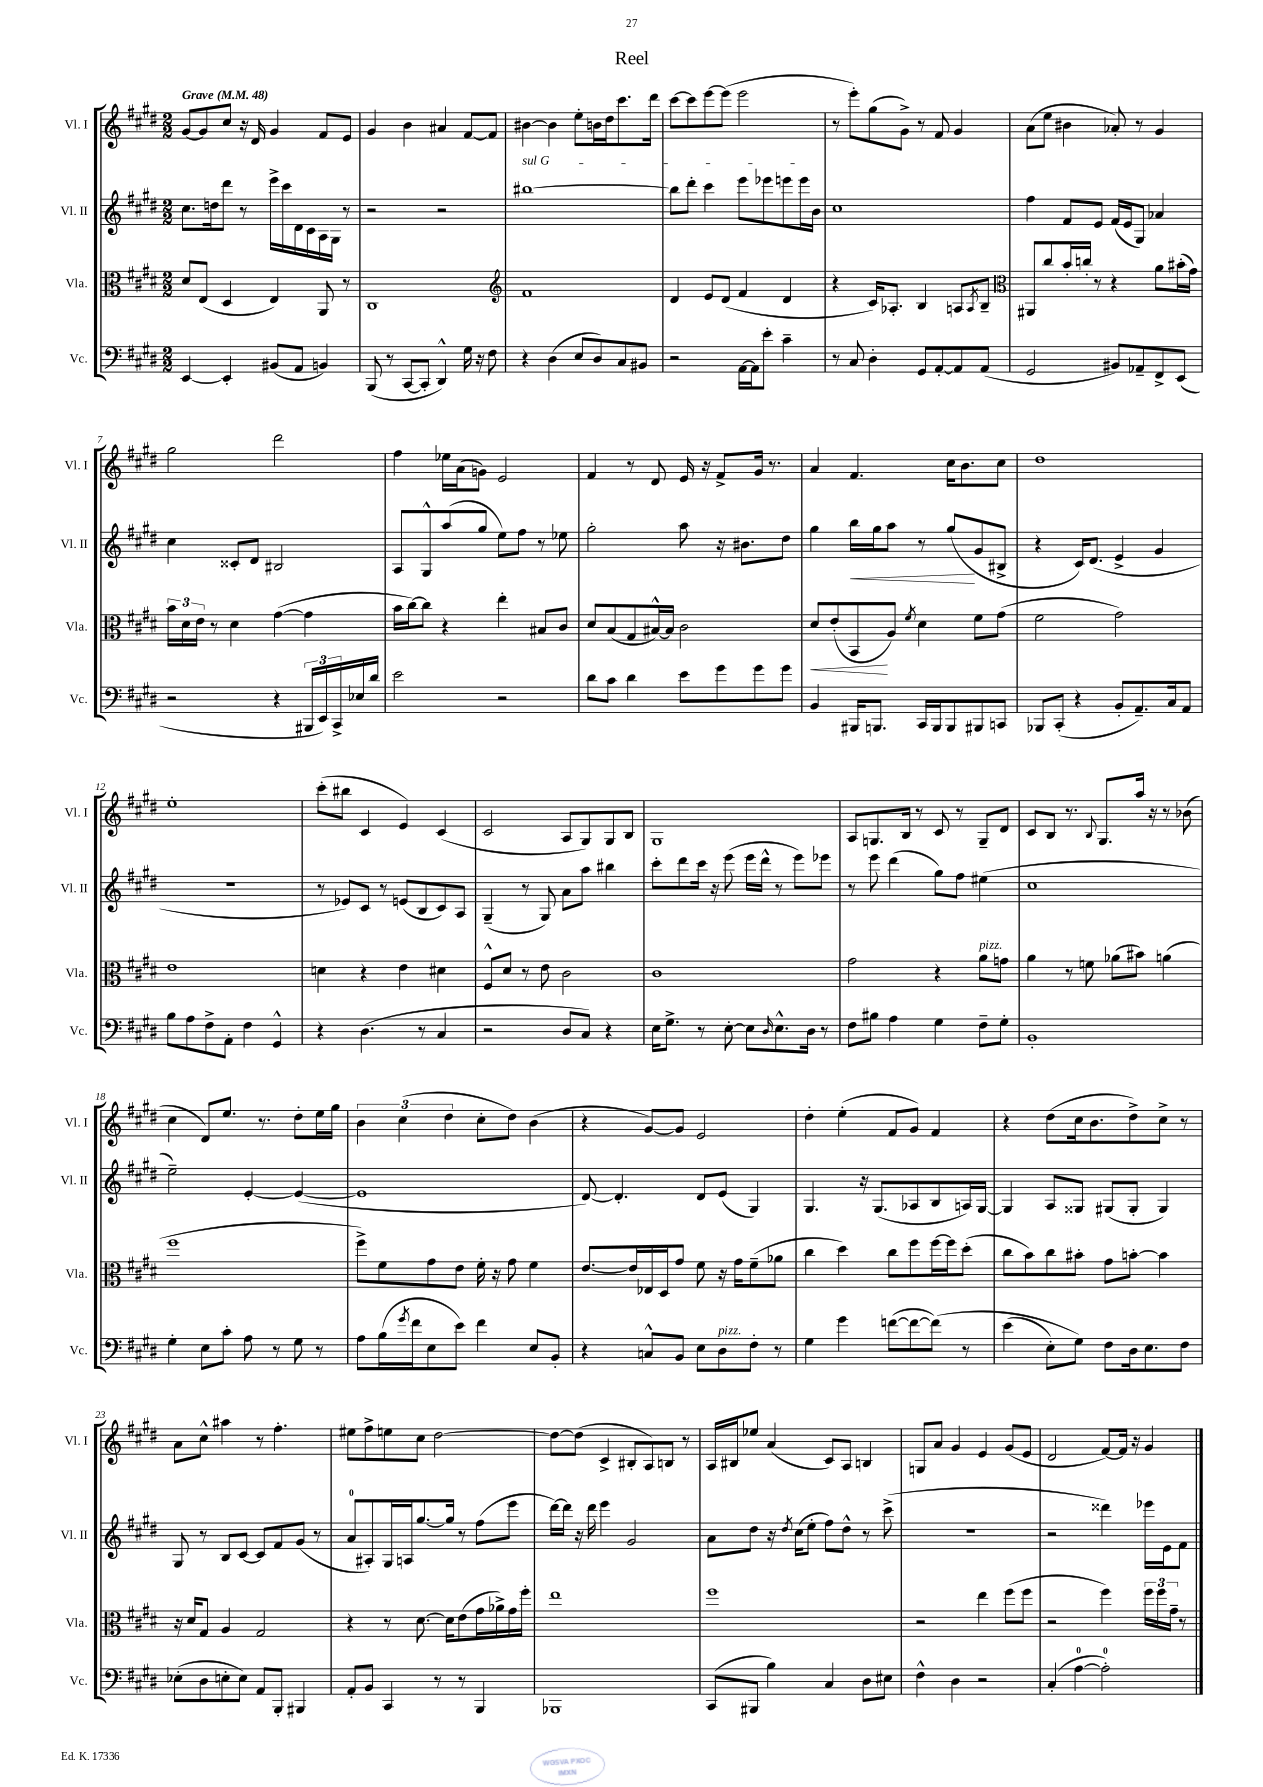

**kern	**kern	**kern	**kern
*staff4	*staff3	*staff2	*staff1
*clefF4	*clefC3	*clefG2	*clefG2
*k[f#c#g#d#]	*k[f#c#g#d#]	*k[f#c#g#d#]	*k[f#c#g#d#]
*M2/2	*M2/2	*M2/2	*M2/2
*MM48	*MM48	*MM48	*MM48
[4EE	8d#	8.cc#	[8g#
.	(8E	.	8g#]
.	.	16dd	.
4EE']	4D#	8ddd#	8cc#
.	.	8r	16r
.	.	.	16d#
(8BB#	4E)	16eee^	4g#
.	.	16ccc#	.
8AA	.	16d#	.
.	.	16c#	.
4BB)	8AA	16A	8f#
.	.	16G#	.
.	8r	8r	8e
=	=	=	=
(8BBB	1C#	2r	4g#
8r	.	.	.
[8CC#	.	.	4b
8CC#']	.	.	.
4DD#^^)	.	2r	4a#
16G#	.	.	[8f#
16r	.	.	.
8F#	.	.	8f#]
=	=	=	=
*	*clefG2	*	*
4r	1f#	[1bb#	[4b#
(4D#	.	.	4b#]
8E	.	.	8ee'
8D#)	.	.	16b
.	.	.	16dd#
8C#	.	.	8.ccc#
8BB#	.	.	.
.	.	.	16ddd#
=	=	=	=
2r	4d#	8bb#]	[8ccc#
.	.	8ddd#'	8ccc#]
.	8e	4ccc#	[8eee
.	(8d#	.	(8eee]
[16AA	4f#	8eee	2eee
16AA]	.	.	.
8e'	.	8eee-	.
4c#~	4d#	8eee	.
.	.	16eee	.
.	.	16b	.
=	=	=	=
8r	4r	1cc#	8r
8C#	.	.	8eee')
4D#'	16c#)	.	(8gg#
.	8.A-'	.	.
.	.	.	8g#^)
8GG#	4B	.	8r
[8AA'	.	.	8f#
8AA]	8A	.	4g#
.	8qA	.	.
(8AA	8B~	.	.
=	=	=	=
*	*clefC3	*	*
2GG#	8AA#	4ff#	(8a
.	8cc#	.	8ee
.	16b'	8f#	4b#
.	16cc'	.	.
.	8r	8e	.
8BB#)	4r	(16f#	8a-')
.	.	16e	.
8AA-~	.	8G#)	8r
8FF#^	8a	4a-	4g#
(8EE	(16b#'	.	.
.	16g#)	.	.
=	=	=	=
2r	24b	4cc#	2gg#
.	24d#	.	.
.	24e	.	.
.	8r	.	.
.	4d#	8c##'	.
.	.	8d#	.
4r	([4g#	2B#	2ddd#
24BBB#	4g#]	.	.
24EE)	.	.	.
24CC#^	.	.	.
16E-	.	.	.
16d#	.	.	.
=	=	=	=
2e	16b	8A	4ff#
.	[16cc#)	.	.
.	8cc#]	8G#^^	.
.	4r	(8aa	16ee-
.	.	.	(16a
.	.	8gg#	8g)
2r	4ee'	8ee)	2e
.	.	8ff#	.
.	8B#	8r	.
.	8c#	8ee-	.
=	=	=	=
8d#	8d#	2gg#'	4f#
8c#	(8B	.	.
4d#	8G#	.	8r
.	[16B#^^)	.	8d#
.	16B#]	.	.
8e	2c#	8aa	16e
.	.	.	16r
8g#	.	16r	8f#^
.	.	8.b#	.
8g#	.	.	16g#
.	.	.	8.r
8g#	.	8dd#	.
=	=	=	=
4BB	8d#	4gg#	4a
.	(8e'	.	.
16BBB#	8BB	16bb	4.f#
8.BBB	.	16gg#	.
.	8A)	8aa	.
.	8qf#	.	.
16CC#	4d#	8r	.
16BBB	.	.	.
8BBB	.	(8gg#	16cc#
.	.	.	8.b
8BBB#	8f#	8g#	.
8CC	(8g#	8B#^	8cc#
=	=	=	=
8BBB-	2f#	4r	1dd#
(8CC#'	.	.	.
4r	.	16c#)	.
.	.	(8.d#	.
8BB'	2g#)	4e^	.
8.AA~)	.	.	.
.	.	4g#	.
16C#	.	.	.
8AA	.	.	.
=	=	=	=
8B	1e	1r	1ee'
8A	.	.	.
8F#^	.	.	.
8AA'	.	.	.
4F#	.	.	.
4GG#^^	.	.	.
=	=	=	=
4r	4d	8r	(8ccc#'
.	.	8e-)	8bb#
(4.D#	4r	8c#	4c#
.	.	8r	.
.	4e	(8e	4e)
8r	.	8B	.
4C#	4d#	8c#)	(4c#
.	.	8A	.
=	=	=	=
2r	8F#^^	(4G#~	2c#
.	8d#	.	.
.	8r	8r	.
.	8e	8G#)	.
8D#	2c#	8a	8A
8C#)	.	8aa	8G#)
4r	.	4bb#	8G#
.	.	.	8B
=	=	=	=
16E	1c#	8ccc#'	1G#
8.G#^	.	.	.
.	.	8ddd#	.
8r	.	16ccc#	.
.	.	16r	.
[8E'	.	(8eee	.
8E]	.	16eee	.
.	.	16ddd#^^	.
16qqD#	.	.	.
8.E^^	.	8r	.
.	.	8eee)	.
16D#	.	.	.
8r	.	8eee-	.
=	=	=	=
8F#	2g#	8r	8A
8B#	.	8eee	8.G
4A	.	(4ddd#	.
.	.	.	16B
.	.	.	8r
4G#	4r	8gg#)	8c#
.	.	8ff#	8r
8F#~	8a	(4ee#	8G~
8G#'	8g	.	8d#
=	=	=	=
1BB'	4a	1cc#	8c#
.	.	.	8B
.	8r	.	8.r
.	8f	.	.
.	.	.	8qqB
.	.	.	8.G#
.	(8a-	.	.
.	8b#)	.	16aa
.	.	.	16r
.	(4a	.	8r
.	.	.	(8b-
=	=	=	=
4G#'	1ff#	2ee~)	4cc#
8E	.	.	8d#)
8c#'	.	.	8.ee
8A	.	[4e'	.
.	.	.	8.r
8r	.	.	.
8G#	.	(4e_	8dd#'
8r	.	.	16ee
.	.	.	16gg#
=	=	=	=
8A	8ff#^)	1e]	6b
(16B	8f#	.	.
.	.	.	(6cc#
8qg#	.	.	.
16f#	.	.	.
8E	8g#	.	.
.	.	.	6dd#
8e)	8e	.	.
4f#	16f#'	.	8cc#'
.	16r	.	.
.	8g#	.	8dd#)
8E	4f#	.	(4b
8BB'	.	.	.
=	=	=	=
4r	[8.e	[8d#)	4r
.	.	4.d#']	.
.	16e]	.	.
8C^^	16E-	.	[8g#)
.	16D#	.	.
8BB	8g#	.	8g#]
8E	8f#	8d#	2e
8D#	16r	(8e	.
.	16g#	.	.
8F#'	(8f#~	4G#)	.
8r	8a-	.	.
=	=	=	=
4G#	4cc#	4.G#	4dd#'
4g#	4dd#)	.	(4ee'
.	.	16r	.
.	.	(8.G#	.
([8f	8cc#	.	8f#
8f_	8ff#	8A-	8g#)
&(8f])	[16ff#	8B	4f#
.	16ff#]	.	.
8r	(8dd#'	16A)	.
.	.	[16G#	.
=	=	=	=
(4e	8cc#	4G#]	4r
.	8b)	.	.
8E')	8cc#	8A	(8dd#
8G#&)	8b#'	8G##	16cc#
.	.	.	8.b
8F#	8g#	(8G#	.
16D#	[8b'	8G#'	8dd#^)
8.E	.	.	.
.	4b]	4G#)	8cc#^
8F#	.	.	8r
=	=	=	=
(8E-'	16r	8G#	8a
.	16d#	.	.
8D#	8G#	8r	8cc#^^
8E'	4A	8B	4aa#
8E)	.	[8c#	.
8AA	2G#	8c#]	8r
8BBB'	.	8f#	4.ff#'
4BBB#	.	(8g#	.
.	.	8r	.
=	=	=	=
8AA'	4r	8a	8ee#
8BB	.	8A#')	8ff#^
4CC#	8r	16G#	8ee
.	.	16A	.
.	[8.d#	[8.gg#	8cc#
8r	.	.	[2dd#
.	16d#]	16gg#]	.
8r	(8e	8r	.
4BBB	16g#	(8ff#	.
.	16a-^)	.	.
.	16g#	8eee	.
.	16ff#'	.	.
=	=	=	=
1BBB-	1ee	[16ddd#)	8dd#_
.	.	16ddd#]	.
.	.	16r	(8dd#]
.	.	16ddd#	.
.	.	4eee	4c#^
.	.	2g#	8B#'
.	.	.	8A)
.	.	.	8B
.	.	.	8r
=	=	=	=
(8CC#	1ff#	8a	16A
.	.	.	16B#
8BBB#	.	8dd#	8ee-
4B)	.	16r	(4a
.	.	8qdd#	.
.	.	(16cc#	.
.	.	8ee'	.
4C#	.	8ff#)	8c#)
.	.	8dd#^^	8A
8D#	.	8r	4B
8E#	.	(8ccc#^	.
=	=	=	=
4F#^^	2r	1r	8G
.	.	.	8a
4D#	.	.	4g#
2r	4ee	.	4e
.	(8ff#	.	(8g#
.	8ff#	.	8e
=	=	=	=
(4C#'	2r	2r	2d#
[4A	.	.	.
2A'])	4ff#)	4ddd##)	[8f#)
.	.	.	16f#]
.	.	.	16r
.	24ff#	16eee-	4g#
.	24ff#	.	.
.	.	16e	.
.	24g#~	.	.
.	8r	8f#	.
==	==	==	==
*-	*-	*-	*-
